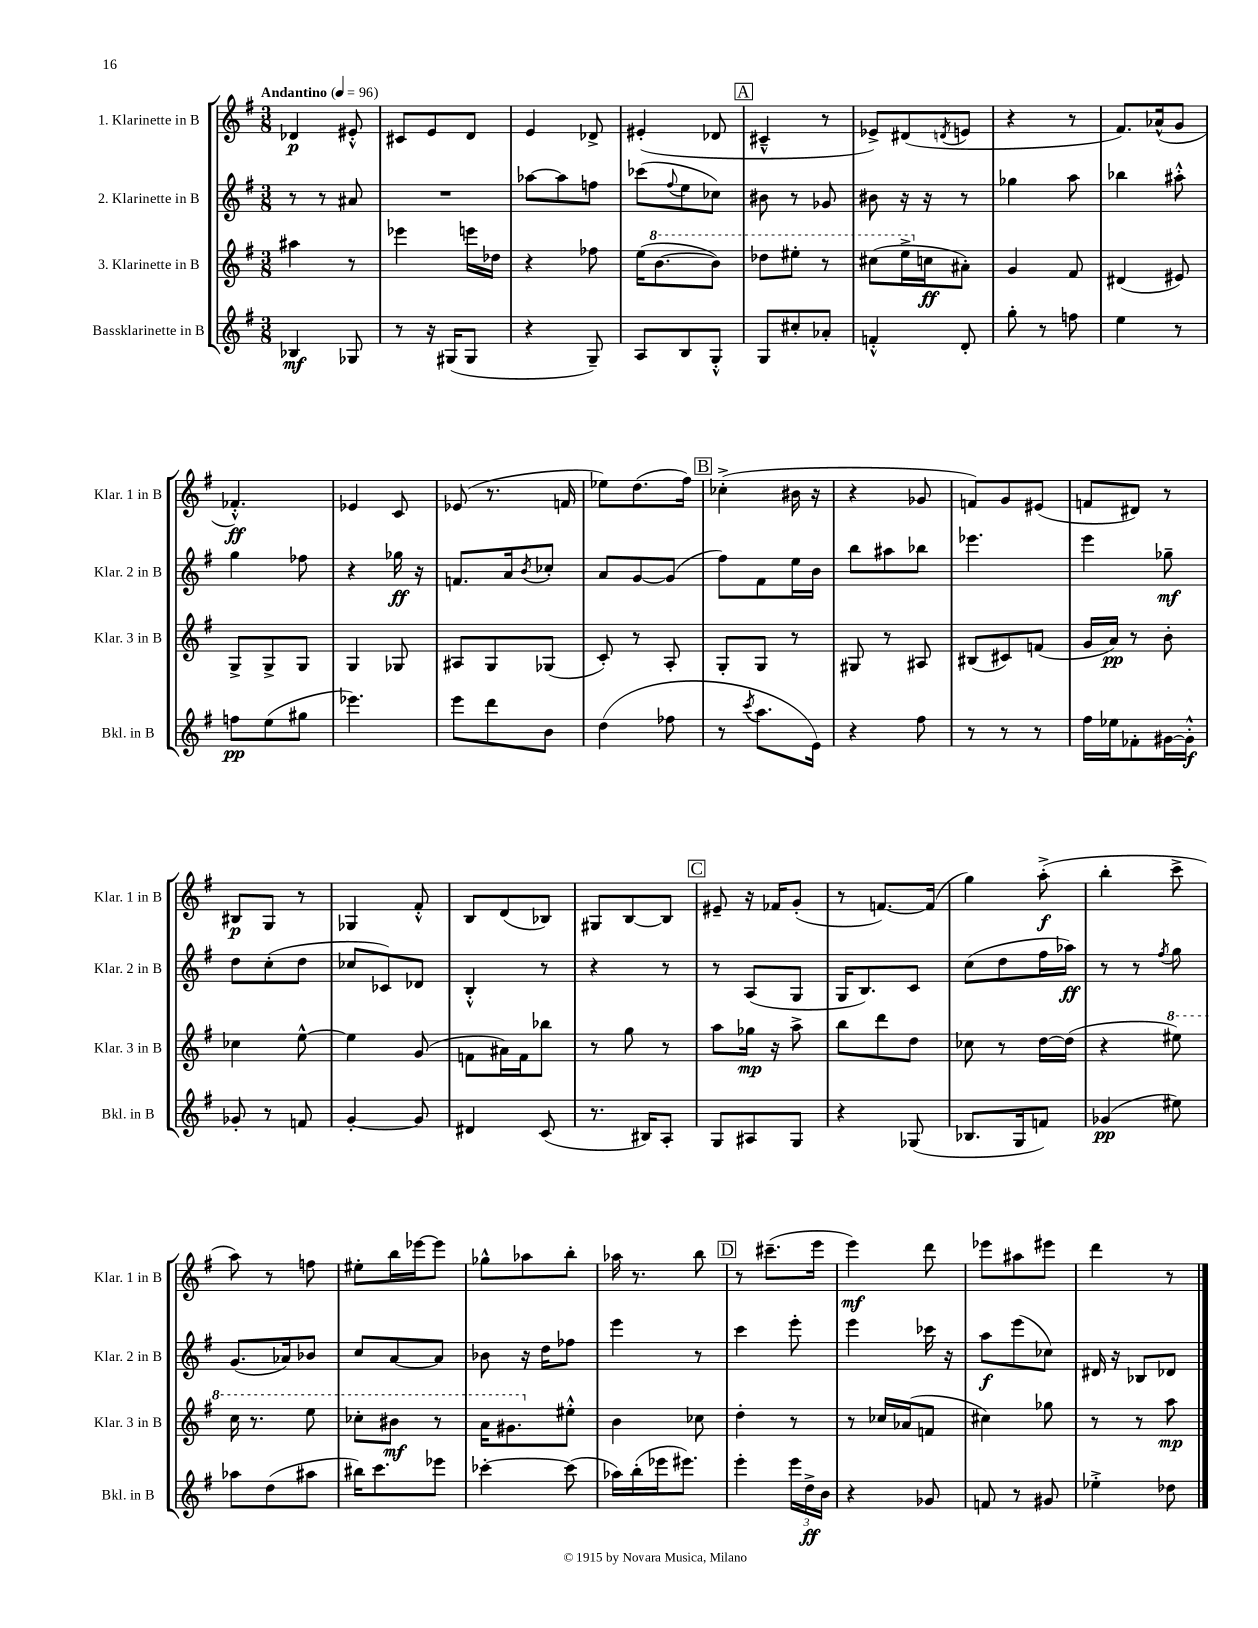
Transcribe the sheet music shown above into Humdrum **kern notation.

**kern	**kern	**kern	**kern
*staff4	*staff3	*staff2	*staff1
*clefG2	*clefG2	*clefG2	*clefG2
*k[f#]	*k[f#]	*k[f#]	*k[f#]
*M3/8	*M3/8	*M3/8	*M3/8
*MM96	*MM96	*MM96	*MM96
4B-/	4aa#\	8r	4d-/
.	.	8r	.
8G-/	8r	8a#/	8e#'^^/
=	=	=	=
8r	4eee-\	4.r	8c#/L
16r	.	.	8e/
(16G#/LK	.	.	.
8G#/J	16eee\LL	.	8d/J
.	16dd-\JJ	.	.
=	=	=	=
4r	4r	[8aa-\L	4e/
.	.	8aa-\]	.
8G~/)	8ff-\	8ff\J	8d-^/
=	=	=	=
8A/L	(16ee\LK	(8ccc-\L	(4e#'/
.	[8.bb\	.	.
.	.	8qqff#/	.
8B/	.	8ee\	.
8G'^^/J	8bb\]J)	8cc-\J)	8d-/
=	=	=	=
8G/L	8ddd-\L	8b#\	4c#~^^/
8cc#'/	8eee#'\J	8r	.
8a-'/J	8r	8g-/	8r
=	=	=	=
4f'^^/	(8ccc#\L	8b#\	8e-^/L)
.	16eee^\L	16r	(8d#/
.	16cc\J	16r	.
.	.	.	8qd/
8d'/	8a#'\J)	8r	8e/J
=	=	=	=
8gg'\	4g/	4gg-\	4r
8r	.	.	.
8ff\	8f#/	8aa\	8r
=	=	=	=
4ee\	(4d#/	4bb-\	8.f#/L)
.	.	.	(16a-^^/k
8r	8e#/)	8aa#'^^\	8g/J
=	=	=	=
8ff\L	8G^/L	4gg\	4.f-'^^/)
(8ee\	8G^/	.	.
8gg#\J	8G/J	8ff-\	.
=	=	=	=
4.eee-\)	4G/	4r	4e-/
.	8G-/	16gg-\	8c/
.	.	16r	.
=	=	=	=
8eee\L	8A#/L	8.f/L	(8e-/
8ddd\	8G/	.	8.r
.	.	16a/k	.
.	.	8qb/	.
8b\J	(8G-/J	8cc-'/J	.
.	.	.	16f/
=	=	=	=
(4dd\	8c'/)	8a/L	8ee-\L)
.	8r	[8g/	(8.dd\
8ff-\	8A'/	(8g/]J	.
.	.	.	16ff#\Jk)
=	=	=	=
8r	8G'/L	8ff#\L)	(4cc-'^\
8qccc/	.	.	.
8.aa\L	8G/J	8f#\	.
.	8r	16ee\L	16b#\
16e\Jk)	.	16b\JJ	16r
=	=	=	=
4r	8G#/	8bb\L	4r
.	8r	8aa#\	.
8ff#\	8A#/	8bb-\J	8g-/
=	=	=	=
8r	(8B#/L	4.eee-\	8f/L)
8r	8c#/)	.	8g/
8r	(8f/J	.	(8e#/J
=	=	=	=
16ff#\LL	16g/LL	4eee\	8f/L
16ee-\J	16a/JJ)	.	.
8f-'\	8r	.	8d#/J)
[16g#\L	8b'\	8gg-~\	8r
16g#'^^\]JJ	.	.	.
=	=	=	=
8g-'/	4cc-\	8dd\L	8B#/L
8r	.	(8cc'\	8G/J
8f/	[8ee^^\	8dd\J	8r
=	=	=	=
[4g'/	4ee\]	8cc-/L	4G-/
.	.	8c-/)	.
8g/]	(8g/	8d-/J	8f#'^^/
=	=	=	=
4d#/	8f\L	4B'^^/	8B/L
.	16a#\L)	.	(8d/
.	16f\J	.	.
(8c/	8bb-\J	8r	8B-/J)
=	=	=	=
8.r	8r	4r	8G#/L
.	8gg\	.	[8B/
16B#/LK)	.	.	.
8A'/J	8r	8r	8B/]J
=	=	=	=
8G/L	8aa\L	8r	8e#~/
8A#/	16gg-\Jk	(8A/L	16r
.	16r	.	16f-/LK
8G/J	8aa^\	8G/J	(8g'/J
=	=	=	=
4r	8bb\L	16G/LK	8r
.	.	8.B/)	.
.	8ddd\	.	[8.f/L)
(8G-/	8dd\J	8c/J	.
.	.	.	(16f/]Jk
=	=	=	=
8.B-/L	8cc-\	(8cc\L	4gg\)
.	8r	8dd\	.
16G/k	.	.	.
8f/J)	[16dd\LL	16ff#\L	(8aa'^\
.	(16dd\]JJ	16aa-\JJ)	.
=	=	=	=
(4g-/	4r	8r	4bb'\
.	.	8r	.
.	.	8qff#/	.
8ee#\)	8eee#\)	8gg\	8ccc^\
=	=	=	=
8aa-\L	16ccc\	(8.g/L	8aa\)
.	8.r	.	.
(8dd\	.	.	8r
.	.	16a-/k)	.
8aa#\J	8eee\	8b-/J	8ff\
=	=	=	=
16bb#\LK)	8ccc-'\L	8cc/L	8ee#'\L
8.ccc\	.	.	.
.	8bb#\J	[8a/	16bb\L
.	.	.	[16eee-\J
8eee-\J	8r	8a/]J	8eee-\]J
=	=	=	=
[4ccc-'\	16aa\LK	8b-\	8gg-^^\L
.	8.gg#\	.	.
.	.	16r	8aa-\
.	.	16dd\LK	.
(8ccc-\]	8ee#'^^\J	8ff-\J	8bb'\J
=	=	=	=
16aa-\LL)	4b\	4eee\	16aa-\
(16bb'\	.	.	8.r
16eee-\J	.	.	.
8.eee#\J)	.	.	.
.	8cc-\	8r	8bb\
=	=	=	=
4eee'\	4dd'\	4ccc\	8r
.	.	.	(8.ccc#~\L
24eee\LL	8r	8eee'\	.
24dd^\	.	.	.
.	.	.	16eee\Jk
24b\JJ	.	.	.
=	=	=	=
4r	8r	4eee\	4eee\)
.	16cc-/LL	.	.
.	(16a-/J	.	.
8g-/	8f/J	16ccc-\	8ddd\
.	.	16r	.
=	=	=	=
8f/	4cc#\)	8aa\L	8eee-\L
8r	.	(8eee\	8aa#\
8g#/	8gg-\	8cc-\J)	8eee#\J
=	=	=	=
4ee-'^\	8r	16d#/	4ddd\
.	.	16r	.
.	8r	8B-/L	.
8dd-\	8aa\	8d-/J	8r
==	==	==	==
*-	*-	*-	*-
